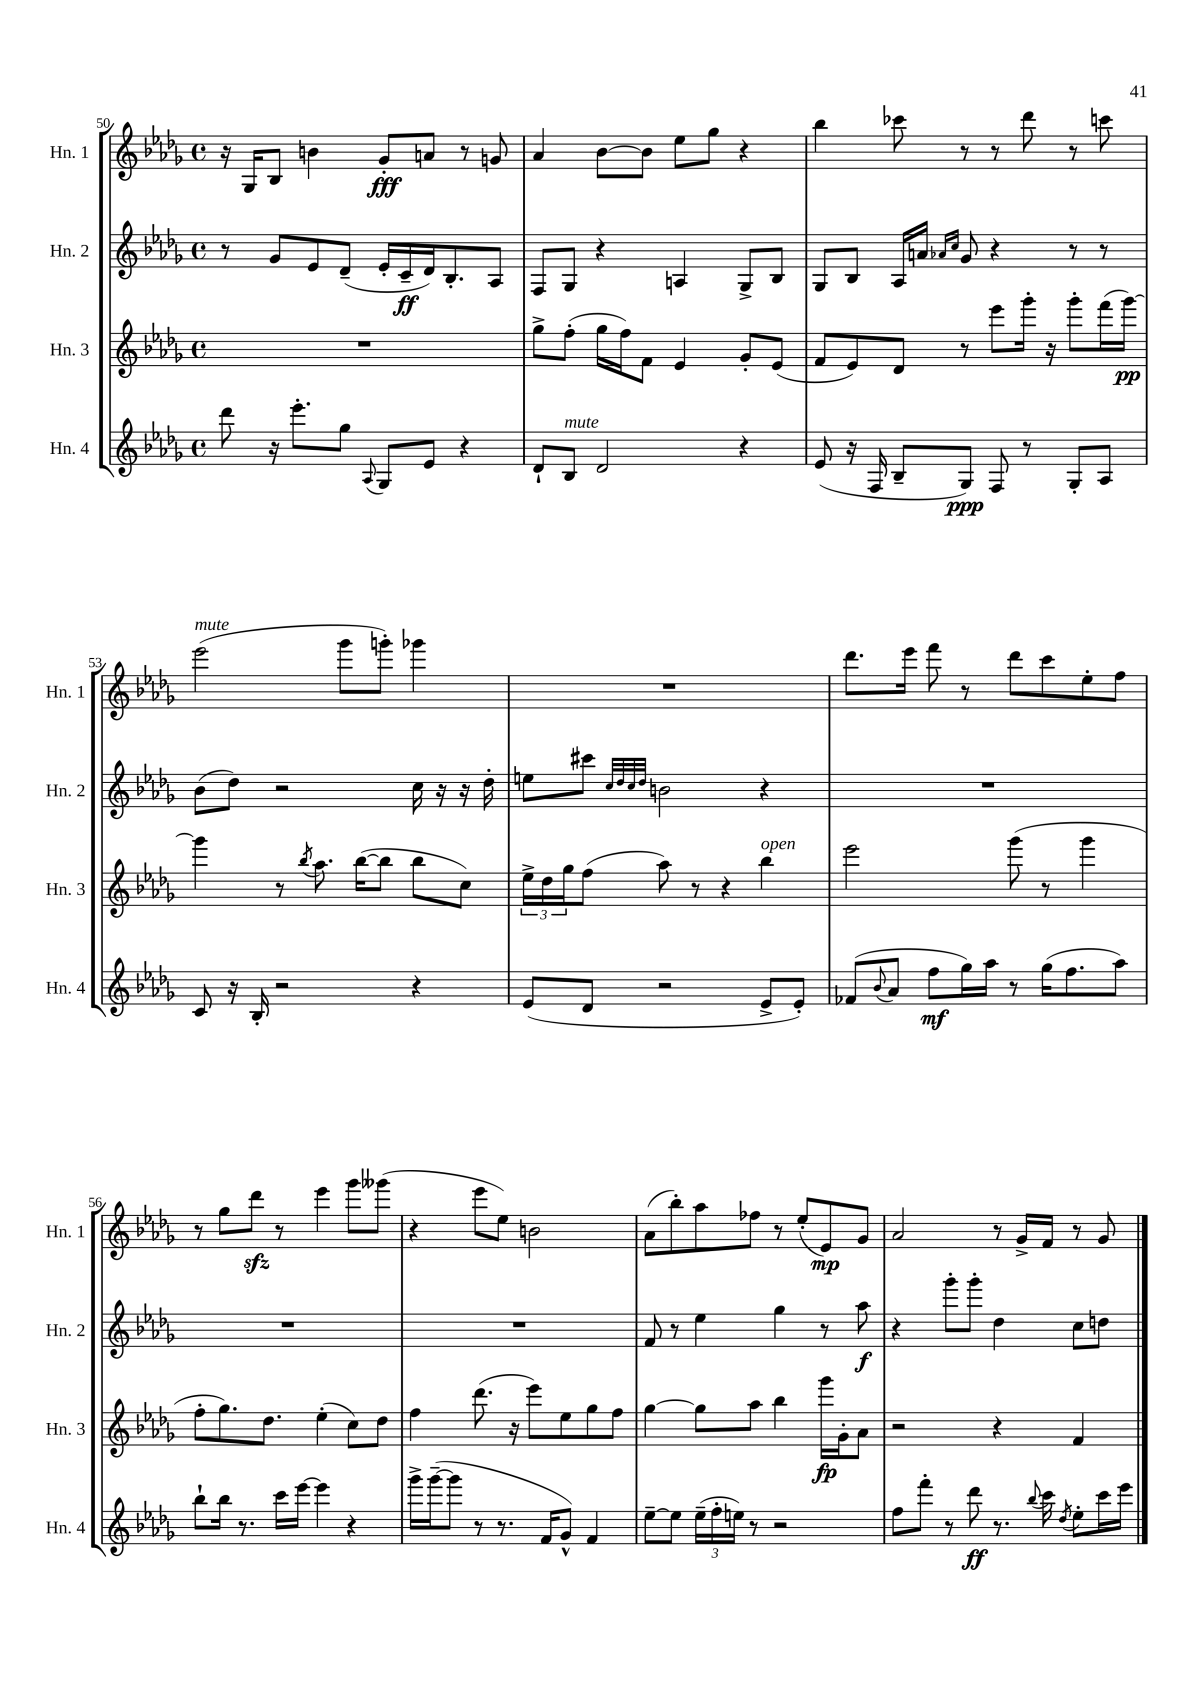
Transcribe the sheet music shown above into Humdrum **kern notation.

**kern	**dynam	**kern	**dynam	**kern	**dynam	**kern	**dynam
*part4	*part4	*part3	*part3	*part2	*part2	*part1	*part1
*staff4	*staff4	*staff3	*staff3	*staff2	*staff2	*staff1	*staff1
*I"Hn. 4	*	*I"Hn. 3	*	*I"Hn. 2	*	*I"Hn. 1	*
*I'Hn. 4	*	*I'Hn. 3	*	*I'Hn. 2	*	*I'Hn. 1	*
*clefG2	*	*clefG2	*	*clefG2	*	*clefG2	*
*k[b-e-a-d-g-]	*	*k[b-e-a-d-g-]	*	*k[b-e-a-d-g-]	*	*k[b-e-a-d-g-]	*
*M4/4	*	*M4/4	*	*M4/4	*	*M4/4	*
*met(c)	*	*met(c)	*	*met(c)	*	*met(c)	*
=50	=50	=50	=50	=50	=50	=50	=50
8ddd-\	.	1r	.	8r	.	16r	.
.	.	.	.	.	.	16G-/KL	.
16r	.	.	.	8g-/L	.	8B-/J	.
8.eee-'\L	.	.	.	.	.	.	.
.	.	.	.	8e-/	.	4bn\	.
8gg-\J	.	.	.	(8d-~/J	.	.	.
8qqA-/	.	.	.	.	.	.	.
8G-/L	.	.	.	16e-'/LL	.	8g-'/L	fff
.	.	.	.	16c~/	ff	.	.
8e-/J	.	.	.	16d-/J)	.	8an/J	.
.	.	.	.	8.B-'/	.	.	.
4r	.	.	.	.	.	8r	.
.	.	.	.	8A-/J	.	8gn/	.
=51	=51	=51	=51	=51	=51	=51	=51
8d-`/L	.	8gg-^\L	.	8F/L	.	4a-/	.
!LO:TX:a:i:t=mute	!	!	!	!	!	!	!
8B-/J	.	(8ff'\J	.	8G-/J	.	.	.
2d-/	.	16gg-\LL	.	4r	.	[8b-\L	.
.	.	16ff\J)	.	.	.	.	.
.	.	8f\J	.	.	.	8b-\J]	.
.	.	4e-/	.	4An/	.	8ee-\L	.
.	.	.	.	.	.	8gg-\J	.
4r	.	8g-'/L	.	8G-^/L	.	4r	.
.	.	(8e-/J	.	8B-/J	.	.	.
=52	=52	=52	=52	=52	=52	=52	=52
(8e-/	.	8f/L	.	8G-/L	.	4bb-\	.
16r	.	8e-/)	.	8B-/J	.	.	.
16F/	.	.	.	.	.	.	.
8B-~/L	.	8d-/J	.	16A-/LL	.	8ccc-X\	.
.	.	.	.	16an/JJ	.	.	.
.	.	.	.	16qqa-X/LL	.	.	.
.	.	.	.	16qqcc/JJ	.	.	.
8G-/J)	ppp	8r	.	8g-/	.	8r	.
8F/	.	8eee-\L	.	4r	.	8r	.
8r	.	16ggg-'\Jk	.	.	.	8ddd-\	.
.	.	16r	.	.	.	.	.
8G-'/L	.	8ggg-'\L	.	8r	.	8r	.
8A-/J	.	(16fff\L	.	8r	.	8cccn\	.
.	.	[16ggg-\JJ)	pp	.	.	.	.
!!LO:LB:g=z
=53	=53	=53	=53	=53	=53	=53	=53
!	!	!	!	!	!	!LO:TX:a:i:t=mute	!
8c/	.	4ggg-\]	.	(8b-\L	.	(2eee-\	.
16r	.	.	.	8dd-\J)	.	.	.
16B-'/	.	.	.	.	.	.	.
2r	.	8r	.	2r	.	.	.
.	.	8qbb-/	.	.	.	.	.
.	.	8.aa-\	.	.	.	.	.
.	.	.	.	.	.	8ggg-\L	.
.	.	([16bb-\KL	.	.	.	.	.
.	.	8bb-\J]	.	.	.	8gggn'\J)	.
4r	.	8bb-\L	.	16cc\	.	4ggg-X\	.
.	.	.	.	16r	.	.	.
.	.	8cc\J)	.	16r	.	.	.
.	.	.	.	16dd-'\	.	.	.
=54	=54	=54	=54	=54	=54	=54	=54
(8e-/L	.	24ee-^\LL	.	8een\L	.	1r	.
.	.	24dd-\	.	.	.	.	.
.	.	24gg-\J	.	.	.	.	.
8d-/J	.	(8ff\J	.	8ccc#X\J	.	.	.
.	.	.	.	32qqcc/LLL	.	.	.
.	.	.	.	32qqdd-/	.	.	.
.	.	.	.	32qqcc/	.	.	.
.	.	.	.	32qqdd-/JJJ	.	.	.
2r	.	8aa-\)	.	2bn\	.	.	.
.	.	8r	.	.	.	.	.
.	.	4r	.	.	.	.	.
!	!	!LO:TX:a:i:t=open	!	!	!	!	!
8e-^/L	.	4bb-\	.	4r	.	.	.
8e-'/J)	.	.	.	.	.	.	.
=55	=55	=55	=55	=55	=55	=55	=55
(8f-X/L	.	2eee-\	.	1r	.	8.ddd-\L	.
8qqb-/	.	.	.	.	.	.	.
8a-/J	.	.	.	.	.	.	.
.	.	.	.	.	.	16eee-\Jk	.
8ff\L	mf	.	.	.	.	8fff\	.
16gg-\L)	.	.	.	.	.	8r	.
16aa-\JJ	.	.	.	.	.	.	.
8r	.	(8ggg-\	.	.	.	8ddd-\L	.
(16gg-\KL	.	8r	.	.	.	8ccc\	.
8.ff\	.	.	.	.	.	.	.
.	.	4ggg-\	.	.	.	8ee-'\	.
8aa-\J)	.	.	.	.	.	8ff\J	.
!!LO:LB:g=z
=56	=56	=56	=56	=56	=56	=56	=56
8bb-`\L	.	8ff'\L	.	1r	.	8r	.
16bb-\Jk	.	8.gg-\)	.	.	.	8gg-\L	.
8.r	.	.	.	.	.	.	.
.	.	.	.	.	.	8ddd-zz\J	.
.	.	8.dd-\J	.	.	.	.	.
16ccc\LL	.	.	.	.	.	8r	.
[16eee-\JJ	.	.	.	.	.	.	.
4eee-\]	.	(4ee-'\	.	.	.	4eee-\	.
4r	.	8cc\L)	.	.	.	8ggg-\L	.
.	.	8dd-\J	.	.	.	(8ggg--X\J	.
=57	=57	=57	=57	=57	=57	=57	=57
16ggg-^\LL	.	4ff\	.	1r	.	4r	.
([16ggg-~\J	.	.	.	.	.	.	.
8ggg-\J]	.	.	.	.	.	.	.
8r	.	(8.ddd-\	.	.	.	8eee-\L	.
8.r	.	.	.	.	.	8ee-\J)	.
.	.	16r	.	.	.	.	.
.	.	8eee-\L)	.	.	.	2bn\	.
16f/KL	.	.	.	.	.	.	.
8g-^^/J)	.	8ee-\	.	.	.	.	.
4f/	.	8gg-\	.	.	.	.	.
.	.	8ff\J	.	.	.	.	.
=58	=58	=58	=58	=58	=58	=58	=58
[8ee-~\L	.	[4gg-\	.	8f/	.	(8a-\L	.
8ee-\J]	.	.	.	8r	.	8bb-'\)	.
(24ee-~\LL	.	8gg-\L]	.	4ee-\	.	8aa-\	.
24ff'\	.	.	.	.	.	.	.
24een\JJ)	.	.	.	.	.	.	.
8r	.	8aa-\J	.	.	.	8ff-X\J	.
2r	.	4bb-\	.	4gg-\	.	8r	.
.	.	.	.	.	.	(8ee-'/L	.
.	.	16ggg-\LL	fp	8r	.	8e-/)	mp
.	.	16g-'\J	.	.	.	.	.
.	.	8a-\J	.	8aa-\	f	8g-/J	.
=59	=59	=59	=59	=59	=59	=59	=59
8ff\L	.	2r	.	4r	.	2a-/	.
8fff'\J	.	.	.	.	.	.	.
8r	.	.	.	8ggg-'\L	.	.	.
8ddd-\	ff	.	.	8ggg-'\J	.	.	.
8.r	.	4r	.	4dd-\	.	8r	.
.	.	.	.	.	.	16g-^/LL	.
8qqbb-/	.	.	.	.	.	.	.
16ccc\	.	.	.	.	.	16f/JJ	.
8qdd-/	.	.	.	.	.	.	.
8ee-'\L	.	4f/	.	8cc\L	.	8r	.
16ccc\L	.	.	.	8ddn\J	.	8g-/	.
16eee-\JJ	.	.	.	.	.	.	.
==	==	==	==	==	==	==	==
*-	*-	*-	*-	*-	*-	*-	*-
